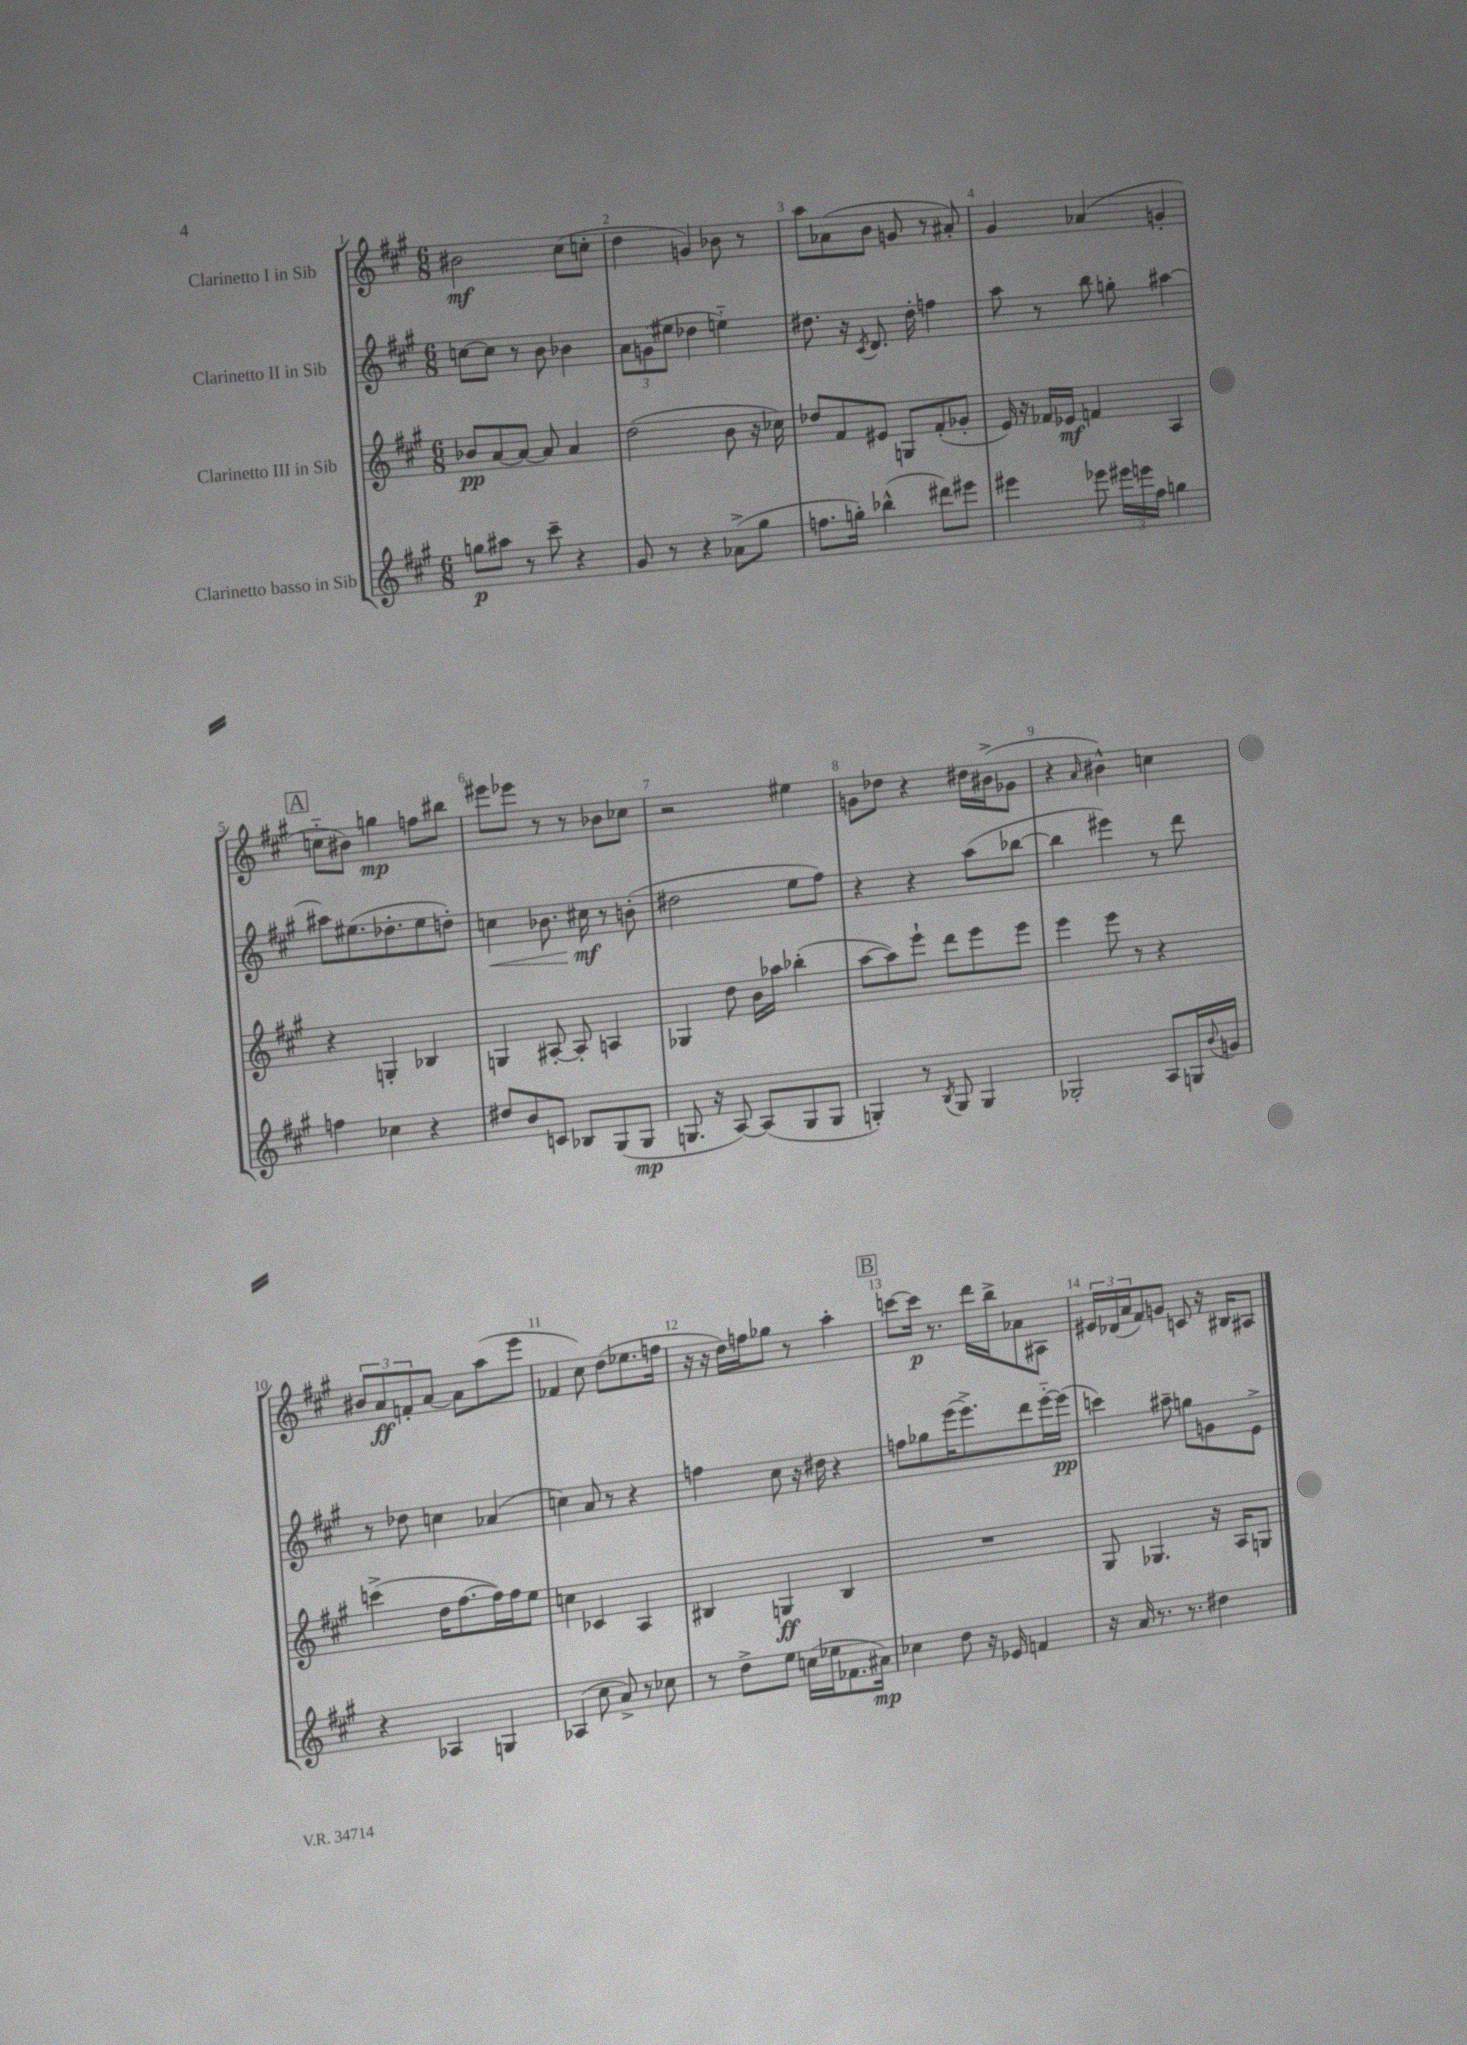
<<
\new StaffGroup <<
\new Staff = "s0" \with { instrumentName = "Clarinetto I in Sib" } {
    \clef treble \key a \major \numericTimeSignature \time 6/8
    bis'2\mf cis''8( c''8-. |
    d''4 g'4) bes'8 r8 |
    a''8 aes'8( b'8 g'8 r8 ais'8-.) |
    gis'4 aes'4( g'4-. |
    \mark \markup { \box "A" } c''8-_ bis'8) g''4\mp f''8 bis''8 |
    eis'''8 ees'''8 r8 r8 bes'8 ces''8 |
    r2 eis''4 |
    g'8 des''8 r4 dis''16 bis'16->( ges'8 |
    r4 \grace { a'16 } bis'4-^) c''4 |
    \tuplet 3/2 { bis'8 a'8\ff f'8-. } a'8~ a'8 a''8( e'''8 |
    fes'4 cis''8) d''8( ees''8. f''16 |
    r16 r16 d''16) f''16 ges''8 r8 a''4-. |
    \mark \markup { \box "B" } c'''8~ c'''16\p r8. d'''16 b''16-> aes'8 ais8 |
    \tuplet 3/2 { eis'16 des'16( a'16 } fis'8) g'8 c'8 r16 bis16 ais8 \bar "|." |
}
\new Staff = "s1" \with { instrumentName = "Clarinetto II in Sib" } {
    \clef treble \key a \major \numericTimeSignature \time 6/8
    c''8~ c''8 r8 b'8 bes'4 |
    \tuplet 3/2 { a'8 g'8( eis''8 } des''4 e''4-_) |
    dis''8. r16 \acciaccatura { cis'8 } d'8. dis''16-. f''4 |
    a''8 r8 b''8 g''8-. ais''4~ |
    \mark \markup { \box "A" } ais''8 eis''8.( des''8.-. eis''8 d''8-.) |
    c''4\< bes'8. cis''16\mf\! r8 b'8-.( |
    dis''2 e''8 fis''8) |
    r4 r4 a''8( bes''8~ |
    bes''4 eis'''4) r8 d'''8 |
    r8 des''8 c''4 aes'4( |
    c''4) a'8 r8 r4 |
    f''4 cis''8 r16 dis''16 r4 |
    \mark \markup { \box "B" } f''8 ges''8 e'''16( e'''8.->) d'''8 e'''16~-_ e'''16\pp( |
    c'''4) ais''8-- g''8 g'8 e'8-> \bar "|." |
}
\new Staff = "s2" \with { instrumentName = "Clarinetto III in Sib" } {
    \clef treble \key a \major \numericTimeSignature \time 6/8
    bes'8\pp a'8~ a'8~ a'8 a'4 |
    d''2( b'8 r16 ces''16) |
    des''8 fis'8 eis'8 g8 fis'8-.( ges'8-. |
    e'16) r16 fes'16 ees'16\mf f'4 a4 |
    \mark \markup { \box "A" } r4 g4-. bes4 |
    g4 ais8~-. ais8-. a4 |
    ges4 d''8 b'16 aes''16 bes''4-.( |
    a''8~ a''8) e'''8-! d'''8 e'''8 e'''8 |
    e'''4 e'''8 r8 r4 |
    c'''4->( d''16 fis''8.~ fis''16) fis''16 e''8 |
    c''4 ces'4 a4 |
    bis4 g4\ff bis4 |
    \mark \markup { \box "B" } R2. |
    gis8 ges4. r16 a16 g8 \bar "|." |
}
\new Staff = "s3" \with { instrumentName = "Clarinetto basso in Sib" } {
    \clef treble \key a \major \numericTimeSignature \time 6/8
    g''8\p ais''8 r8 cis'''8-- r4 |
    gis'8 r8 r4 aes'8->( gis''8 |
    f''8. g''16-.) bes''4-^( dis'''8) eis'''8 |
    eis'''4 ees'''8 \tuplet 3/2 { eis'''16 e'''16 fis''16 } g''4 |
    \mark \markup { \box "A" } f''4 ces''4 r4 |
    dis''8 b'8 c'8 bes8 gis8( gis8\mp |
    g8. r16 a8~) a8( g8 g8 |
    g4-.) r8 \acciaccatura { b8 } g8 g4 |
    ges2-. a8 g16 \appoggiatura { b'8 } g'16 |
    r4 aes4 g4 |
    aes4( cis''8 a'8->) r8 ces''8 |
    r8 d''8-> e''8 c''16( ees''16 fes'8. ais'16\mp) |
    \mark \markup { \box "B" } ces''4 d''8 r16 ees'16 f'4 |
    r16 a'16 r8. r8. dis''4 \bar "|." |
}
>>
>>
\layout { \context { \Score \override BarNumber.break-visibility = ##(#f #t #t) barNumberVisibility = #all-bar-numbers-visible } }
